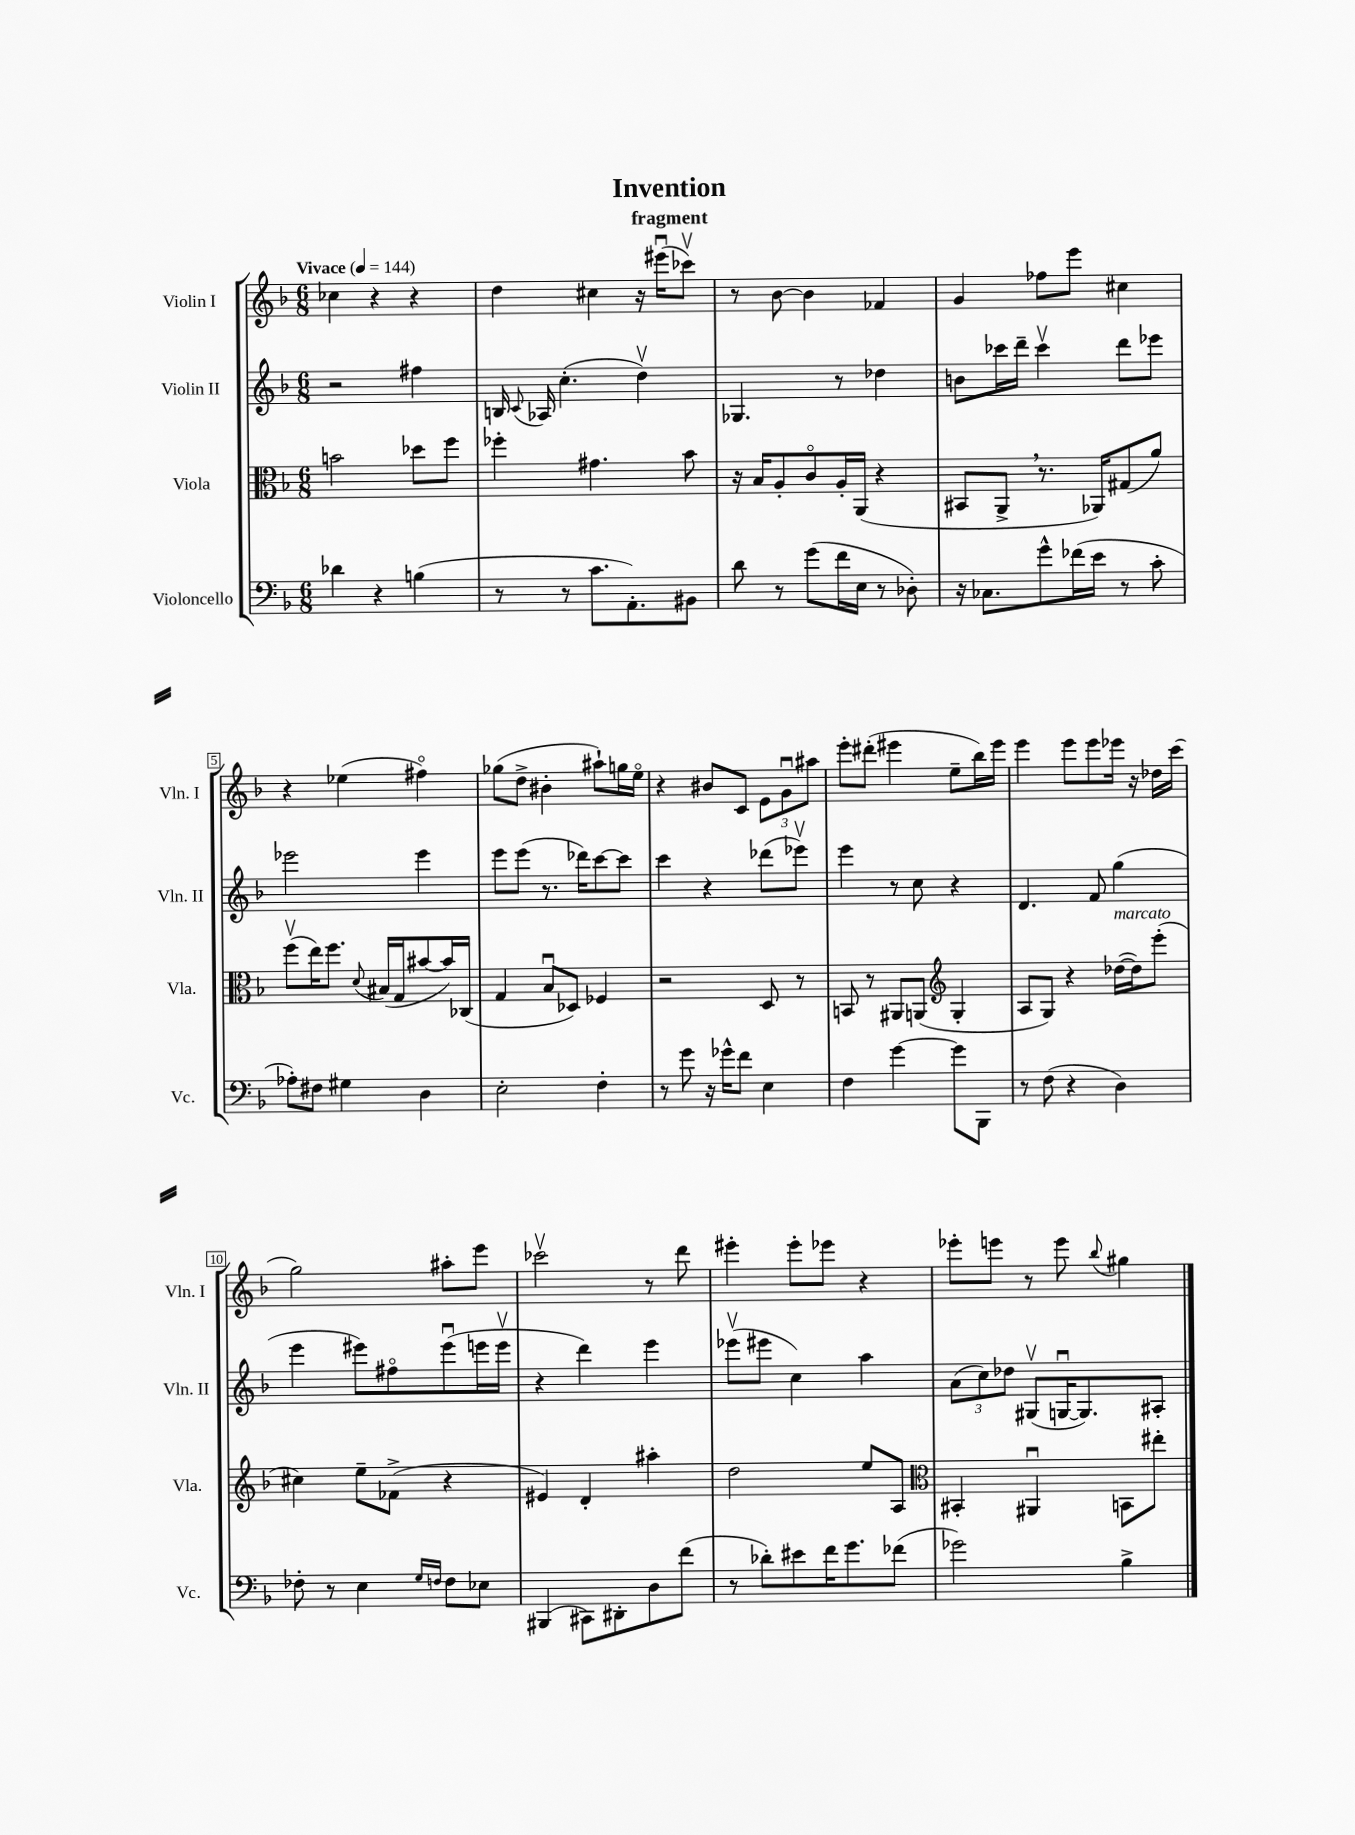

**kern	**kern	**kern	**kern
*staff4	*staff3	*staff2	*staff1
*clefF4	*clefC3	*clefG2	*clefG2
*k[b-]	*k[b-]	*k[b-]	*k[b-]
*M6/8	*M6/8	*M6/8	*M6/8
*MM144	*MM144	*MM144	*MM144
4d-\	2b\	2r	4cc-\
4r	.	.	4r
(4B\	8dd-\L	4ff#\	4r
.	8ff\J	.	.
=	=	=	=
8r	4ff-'\	16B/	4dd\
.	.	8qqc/	.
.	.	16A-/	.
8r	.	(4.cc'\	.
8.c\L	4.g#\	.	4cc#\
8.AA'\)	.	.	.
.	.	4ddv\)	16r
.	.	.	(16eee#u\LK
8BB#\J	8b-\	.	8ccc-v\J)
=	=	=	=
8d\	16r	4.G-/	8r
.	16B-/LK	.	.
8r	8A'/	.	[8b-\
(8g\L	8co/	.	4b-\]
16f\L	16A'/L	8r	.
16E\JJ	(16AA/JJ	.	.
8r	4r	4dd-\	4f-/
8D-'\)	.	.	.
=	=	=	=
16r	8BB#/L	8b\L	4g/
8.C-\L	.	.	.
.	8AA^/J	16ccc-\L	.
.	.	16ddd~\JJ	.
8g^^\	8.r	4ccc-v\	8ff-\L
(16f-\L	.	.	8eee\J
16e\JJ	16AA-/LK)	.	.
8r	(8G#/	8ddd\L	4cc#\
8c'\	8a/J)	8eee-\J	.
=	=	=	=
8A-'\L)	(8ffv\L	2eee-\	4r
8F#\J	16ee\K)	.	.
.	8.ff\J	.	.
4G#\	.	.	(4ee-\
.	8qqd/	.	.
.	(16B#/LL	.	.
.	16G/J	.	.
4D\	[8b#/	4eee-\	4ff#o\)
.	16b#/]L)	.	.
.	(16C-/JJ	.	.
=	=	=	=
2E'\	4G/	8eee\L	(8gg-\L
.	.	(8eee\J	8dd^\J
.	8B-u/L	8.r	4b#'\
.	8D-/J)	.	.
.	.	16ddd-\LK)	.
4F'\	4F-/	[8ccc\	8aa#`\L)
.	.	8ccc\]J	16gg\L
.	.	.	16eeo\JJ
=	=	=	=
8r	2r	4ccc\	4r
8g\	.	.	.
16r	.	4r	8b#/L
16g-^^\LK	.	.	.
8f\J	.	.	8c/J
4E\	8D/	(8ddd-\L	12e\L
.	.	.	12gu\
.	8r	8eee-v\J)	.
.	.	.	12aa#\J
=	=	=	=
4F\	8BB/	4eee\	8eee'\L
.	8r	.	(8ddd#'\J
[4g\	8AA#/L	8r	4eee#\
.	(8AA/J	8cc\	.
*	*clefG2	*	*
8g\]L	4G'/	4r	8ee~\L
8BBB-\J	.	.	16bb-\L)
.	.	.	16eee#\JJ
=	=	=	=
8r	8A/L	4.d/	4eee\
(8F\	8G/J)	.	.
4r	4r	.	8eee\L
.	.	8f/	8eee\
4D\)	([16dd-\LL	(4gg\	16eee-\Jk
.	16dd-\]J)	.	16r
.	(8eee'\J	.	16dd-\LL
.	.	.	(16ccc\JJ
=	=	=	=
8F-'\	4cc#\)	4eee\	2gg\)
8r	.	.	.
4E\	8ee~\L	8eee#\L)	.
.	(8f-^\J	8ff#o\	.
16qqG/LL	.	.	.
16qqF/JJ	.	.	.
8F\L	4r	(8eee#u\	8aa#'\L
8E-\J	.	16eee\L	8eee\J
.	.	16eeev\JJ	.
=	=	=	=
(4BBB#/	4e#/)	4r	2ccc-v\
8CC#\L)	4d'/	4ddd\)	.
8DD#'\	.	.	.
8D\	4aa#'\	4eee\	8r
(8f\J	.	.	8ddd\
=	=	=	=
8r	2dd\	(8eee-v\L	4eee#'\
8d-'\L)	.	8eee#\J	.
8e#\	.	4cc\)	8eee#'\L
16f\K	.	.	8eee-\J
8.g\	.	.	.
.	8ee/L	4aa\	4r
(8f-\J	8A/J	.	.
=	=	=	=
*	*clefC3	*	*
2g-\)	4BB#'/	(12a\L	8eee-'\L
.	.	12cc\)	.
.	.	.	8eee\J
.	.	12dd-\J	.
.	4AA#u/	(8G#v/L	8r
.	.	[16Gu/K	8eee\
.	.	8.G/])	.
.	.	.	8qqbb-/
4B-^\	8BB\L	.	4gg#\
.	8ee#'\J	8A#'/J	.
==	==	==	==
*-	*-	*-	*-
